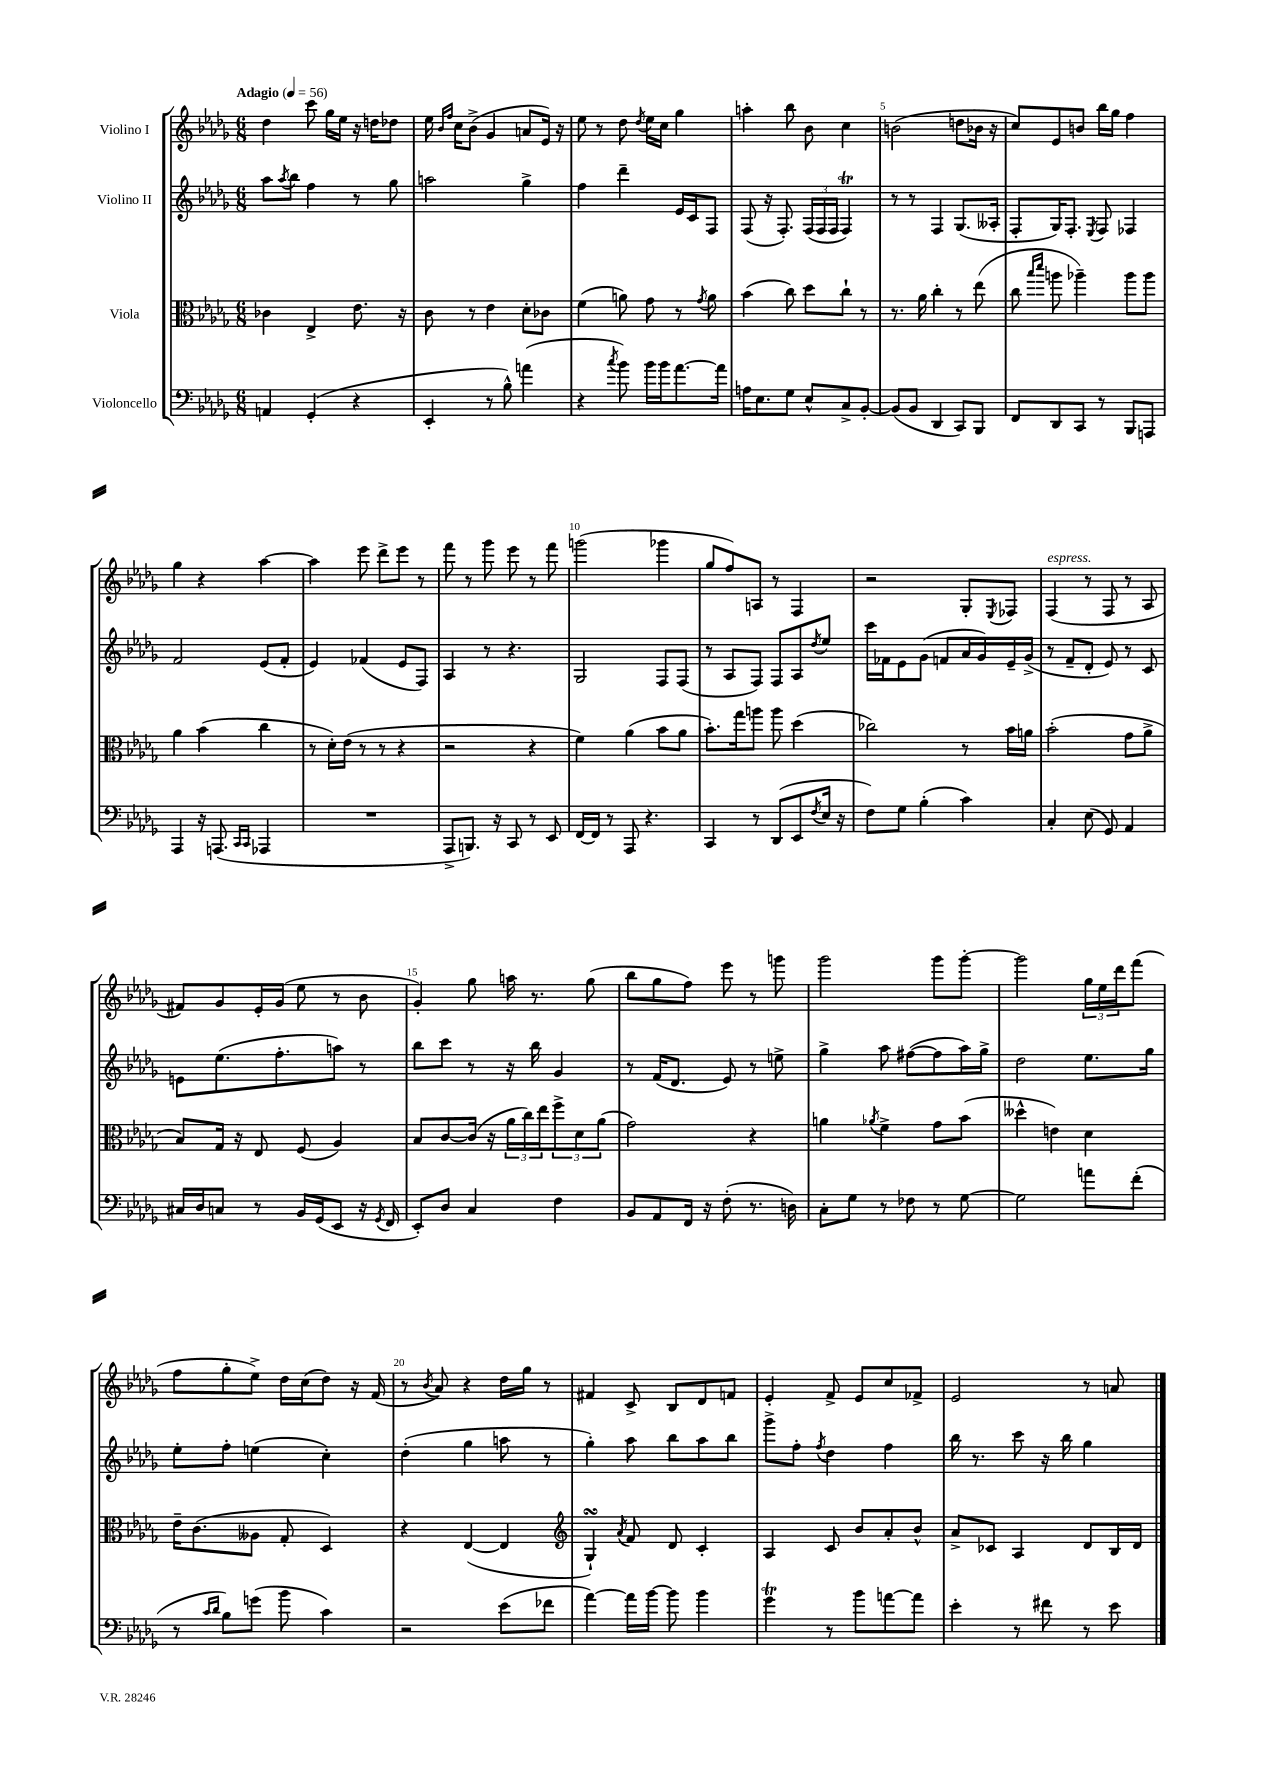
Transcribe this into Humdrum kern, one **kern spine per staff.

**kern	**kern	**kern	**kern
*part4	*part3	*part2	*part1
*staff4	*staff3	*staff2	*staff1
*I"Violoncello	*I"Viola	*I"Violino II	*I"Violino I
*clefF4	*clefC3	*clefG2	*clefG2
*k[b-e-a-d-g-]	*k[b-e-a-d-g-]	*k[b-e-a-d-g-]	*k[b-e-a-d-g-]
*M6/8	*M6/8	*M6/8	*M6/8
*MM56	*MM56	*MM56	*MM56
=1	=1	=1	=1
!	!	!	!LO:TX:a:B:t=Adagio
4AAn/	4c-X\	8aa-\L	4dd-\
.	.	8qaa-/	.
.	.	8bb-\J	.
(4GG-'/	4E-^/	4ff\	8ccc\
.	.	.	16gg-\LL
.	.	.	16ee-\JJ
4r	8.e-\	8r	16r
.	.	.	16ddn\KL
.	.	8gg-\	8dd-X\J
.	16r	.	.
=2	=2	=2	=2
4EE-'/	8c\	2aan\	16ee-\
.	.	.	16qqb-/LL
.	.	.	16qqff/JJ
.	.	.	16cc\KL
.	8r	.	(8b-^\J
8r	4e-\	.	4g-/
8B-^^\)	.	.	.
(4an\	8d-'\L	4gg-^\	8an/L
.	8c-X\J	.	16e-/Jk)
.	.	.	16r
=3	=3	=3	=3
4r	(4f\	4ff\	8ee-\
.	.	.	8r
8qcc/	.	.	.
8b-\)	8an\)	4ddd-~\	8dd-\
.	.	.	8qdd-/
16b-\LL	8g-\	.	16ee-\LL
16b-\J	.	.	16cc\JJ
[8.a-\	8r	16e-/LL	4gg-\
.	.	16c/J	.
.	8qg-/	.	.
.	8a\	8F/J	.
16a-\Jk]	.	.	.
=4	=4	=4	=4
16An\KL	(4b-\	(8F/	4aan'\
8.E-\	.	.	.
.	.	16r	.
.	.	8.F'/)	.
8G-\J	8cc\)	.	8bb-\
8E-^^/L	8dd-\L	(24F/LL	8b-\
.	.	24F/	.
.	.	24F/JJ	.
8C^/	8cc`\J	4Ft/)	4cc\
[8BB-'/J	8r	.	.
=5	=5	=5	=5
(8BB-/L]	8.r	8r	(2bn\
8BB-/J	.	8r	.
.	16a-\	.	.
4DD-/	4cc'\	4F/	.
8CC/L)	8r	(8.G-/L	8ddn\L
8BBB-/J	(8ee-\	.	16b-X\Jk
.	.	16A--X'/Jk	16r
=6	=6	=6	=6
8FF/L	8cc\	8F'/L	8cc/L)
.	16qqbb-/LL	.	.
.	16qqddd-/JJ	.	.
8DD-/	8aan\	16G-/K)	8e-/
.	.	8.F'/J	.
8CC/J	4aa-X~\)	.	8bn/J
.	.	8qE-/	.
8r	.	8F/	16bb-\LL
.	.	.	16gg-\JJ
8BBB-/L	8aa-\L	4F-X/	4ff\
8AAAn/J	8aa-\J	.	.
!!LO:LB:g=z
=7	=7	=7	=7
4AAA-/	4a-\	2f/	4gg-\
16r	(4b-\	.	4r
(8.AAAn/	.	.	.
16qqCC/LL	.	.	.
16qqCC/JJ	.	.	.
4AAA-X/	4cc\	(8e-/L	[4aa-\
.	.	8f'/J	.
=8	=8	=8	=8
2.r	8r	4e-/)	4aa-\]
.	16d-'\LL)	.	.
.	(16e-\JJ	.	.
.	8r	(4f-X/	8eee-\
.	8r	.	8ddd-^\L
.	4r	8e-/L	8eee-\J
.	.	8F/J)	8r
=9	=9	=9	=9
8AAA-^/L	2r	4A-/	8fff\
8.BBBn/J)	.	.	8r
.	.	8r	8ggg-\
16r	.	.	.
8CC/	.	4.r	8eee-\
8r	4r	.	8r
8EE-/	.	.	8fff\
=10	=10	=10	=10
[16FF/LL	4f\)	2G-/	(2gggn\
16FF/JJ]	.	.	.
8r	.	.	.
8AAA-/	(4a-\	.	.
4.r	.	.	.
.	8b-\L	8F/L	4ggg-X\
.	8a-\J	(8F/J	.
=11	=11	=11	=11
4CC/	8.b-'\L)	8r	8gg-/L
.	.	8A-/L	8ff/)
.	16gg-\k	.	.
8r	8aan\J	8F/J)	8An/J
(8DD-/L	8aa\	8F/L	8r
8EE-/	(4dd-\	8A-/	4F/
8qF/	.	8qdd-/	.
16E-/Jk	.	8ee-/J	.
16r	.	.	.
=12	=12	=12	=12
8F\L)	2cc-X\)	16ccc\LL	2r
.	.	16f-X\J	.
8G-\J	.	8e-\	.
(4B-'\	.	(8g-\J	.
.	.	8fn/L	.
4c\)	8r	16a-/L	8G-'/L
.	.	16g-/)	.
.	.	.	8qE-/
.	16b-\LL	16e-~/	8F-X/J
.	16an\JJ	(16g-^/JJ	.
=13	=13	=13	=13
!	!	!	!LO:TX:a:i:t=espress.
4C'/	(2b-'\	8r	(4F/
.	.	8f~/L	.
(8E-\	.	8d-'/J	8r
8GG-/)	.	8e-/)	8F/
4AA-/	8g-\L	8r	8r
.	8a-^\J	8c/	8A-/
!!LO:LB:g=z
=14	=14	=14	=14
16C#X/LL	8B-/L)	8en\L	8f#X/L)
16D-/J	.	.	.
8Cn/J	16G-/Jk	(8.ee-\	8g-/
.	16r	.	.
8r	8E-/	.	16e-'/L
.	.	8.ff'\	(16g-/JJ
16BB-/LL	(8F/	.	8ee-\
(16GG-/J	.	.	.
8EE-/J	4A-/)	8aan\J)	8r
16r	.	8r	8b-\
8qGG-/	.	.	.
16FF/	.	.	.
=15	=15	=15	=15
8EE-'/L)	8B-/L	8bb-\L	4g-'/)
8D-/J	[8c/	8ccc\J	.
4C/	(16c/Jk]	8r	8gg-\
.	16r	.	.
.	24a-\LL	16r	16aan\
.	24cc\)	.	.
.	.	16bb-\	8.r
.	24ee-\J	.	.
4F\	12ff^\	4g-/	.
.	12d-\	.	.
.	.	.	(8gg-\
.	(12a-\J	.	.
=16	=16	=16	=16
8BB-/L	2g-\)	8r	8bb-\L
8AA-/	.	(16f/KL	8gg-\
.	.	8.d-/J	.
16FF/Jk	.	.	8ff\J)
16r	.	.	.
(8F'\	.	8e-/)	8eee-\
8.r	4r	8r	8r
.	.	8een^\	8gggn\
16Dn\)	.	.	.
=17	=17	=17	=17
8C'\L	4an\	4gg-^\	2ggg-\
8G-\J	.	.	.
.	8qa-X/	.	.
8r	4f^\	8aa-\	.
8F-X\	.	([8ff#X\L	.
8r	8g-\L	8ff#\]	8ggg-\L
[8G-\	(8b-\J	16aa-\L)	[8ggg-'\J
.	.	16gg-^\JJ	.
=18	=18	=18	=18
2G-\]	4dd--X^^\	2dd-\	2ggg-\]
.	4en\)	.	.
8an\L	4d-\	8.ee-\L	24gg-\LL
.	.	.	24ee-\
.	.	.	24ddd-\J
(8f'\J	.	.	(8fff\J
.	.	16gg-\Jk	.
!!LO:LB:g=z
=19	=19	=19	=19
8r	16e-~\KL	8ee-'\L	8ff\L
.	(8.c\	.	.
16qqc/LL	.	.	.
16qqd-/JJ	.	.	.
8B-\L)	.	8ff'\J	8gg-'\
(8gn\J	8A--X\J	(4een\	8ee-^\J)
8b-\	8G-'/	.	16dd-\LL
.	.	.	(16cc\J
4c\)	4D-/)	4cc'\)	8dd-\J)
.	.	.	16r
.	.	.	(16f/
=20	=20	=20	=20
2r	4r	(4dd-'\	8r
.	.	.	8qb-/
.	.	.	8a-/)
.	([4E-/	4gg-\	4r
(8e-\L	4E-/]	8aan\	16dd-\LL
.	.	.	16gg-\JJ
8f-X\J	.	8r	8r
=21	=21	=21	=21
*	*clefG2	*	*
[4a-\)	4G-sSSs`/)	4gg-'\)	4f#X/
.	8qa-/	.	.
16a-\LL]	8f/	8aa-\	8c^/
[16b-\JJ	.	.	.
8b-\]	8d-/	8bb-\L	8B-/L
4b-\	4c'/	8aa-\	8d-/
.	.	8bb-\J	8fn/J
=22	=22	=22	=22
4g-T\	4A-/	8ggg-^\L	4e-'/
.	.	8ff'\J	.
.	.	8qff/	.
8r	8c/	4dd-\	8f^/
8b-\L	8b-/L	.	8e-/L
[8an\	8a-'/	4ff\	8cc/
8a\J]	8b-^^/J	.	8f-X^/J
=23	=23	=23	=23
4e-'\	8a-^/L	16bb-\	2e-/
.	.	8.r	.
.	8c-X/J	.	.
8r	4A-/	8ccc\	.
8f#X\	.	16r	.
.	.	16bb-\	.
8r	8d-/L	4gg-\	8r
8e-\	16B-/L	.	8an/
.	16d-/JJ	.	.
==	==	==	==
*-	*-	*-	*-
